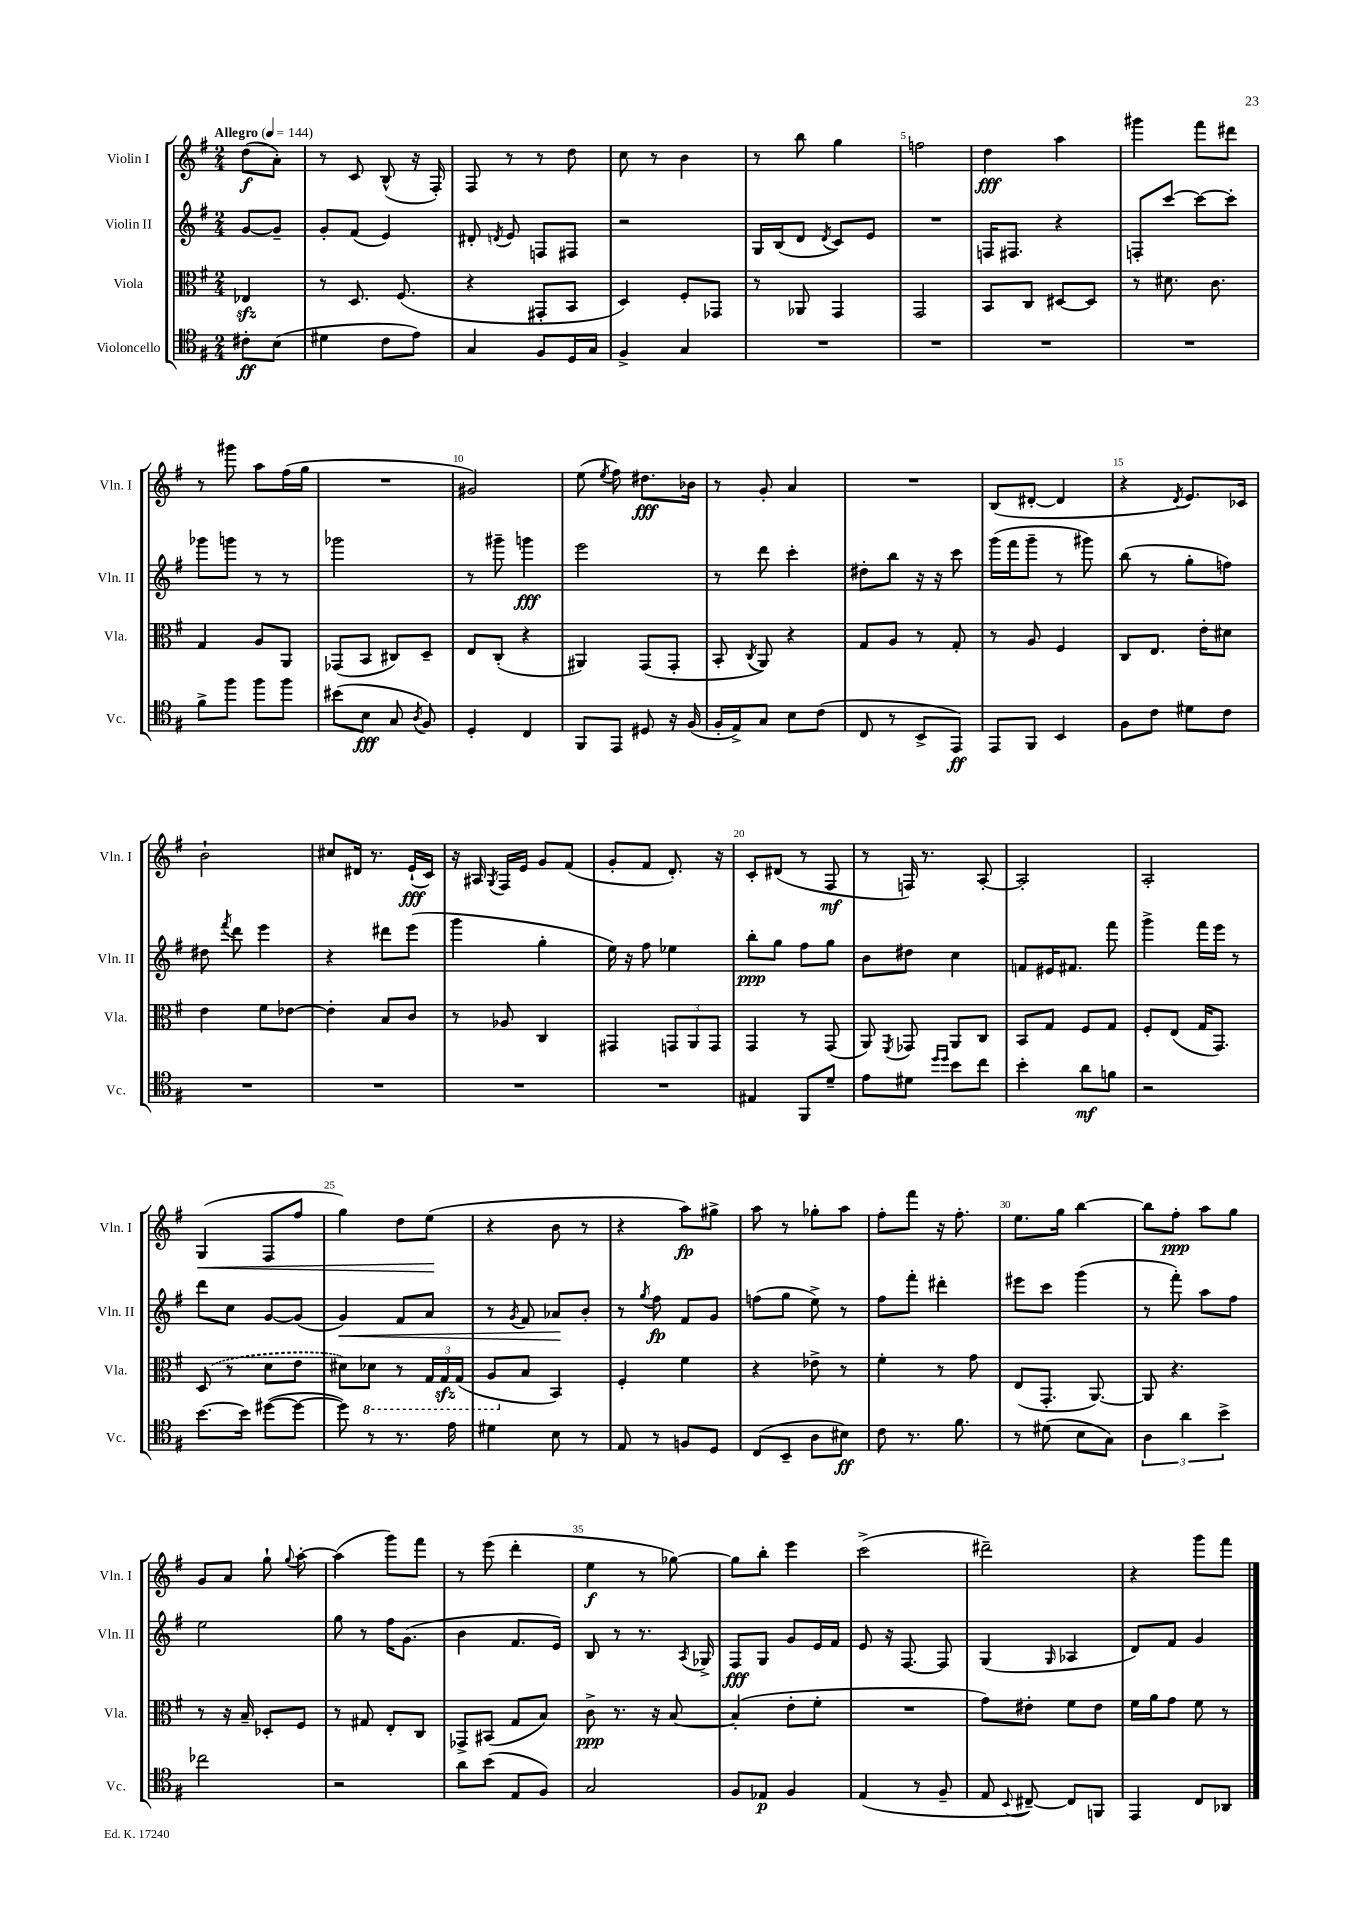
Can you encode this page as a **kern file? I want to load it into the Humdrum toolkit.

**kern	**dynam	**kern	**dynam	**kern	**dynam	**kern	**dynam
*part4	*part4	*part3	*part3	*part2	*part2	*part1	*part1
*staff4	*staff4	*staff3	*staff3	*staff2	*staff2	*staff1	*staff1
*I"Violoncello	*	*I"Viola	*	*I"Violin II	*	*I"Violin I	*
*I'Vc.	*	*I'Vla.	*	*I'Vln. II	*	*I'Vln. I	*
*clefC4	*	*clefC3	*	*clefG2	*	*clefG2	*
*k[f#]	*	*k[f#]	*	*k[f#]	*	*k[f#]	*
*M2/4	*	*M2/4	*	*M2/4	*	*M2/4	*
*MM144	*	*MM144	*	*MM144	*	*MM144	*
=	=	=	=	=	=	=	=
!	!	!	!	!	!	!LO:TX:a:B:t=Allegro	!
8c#X'\L	ff	4E-Xzz/	.	[8g/L	.	(8dd\L	f
(8B\J	.	.	.	8g~/J]	.	8a'\J)	.
=1	=1	=1	=1	=1	=1	=1	=1
4d#X\	.	8r	.	8g'/L	.	8r	.
.	.	8.D/	.	(8f#/J	.	8c/	.
8c\L	.	.	.	4e/)	.	(8B^^/	.
.	.	(8.F#/	.	.	.	.	.
8e\J)	.	.	.	.	.	16r	.
.	.	.	.	.	.	16F#'/)	.
=2	=2	=2	=2	=2	=2	=2	=2
4G/	.	4r	.	8d#X'/	.	8F#/	.
.	.	.	.	8qdn/	.	.	.
.	.	.	.	8e/	.	8r	.
8F#/L	.	8GG#X'/L	.	8Fn/L	.	8r	.
16D/L	.	8BB/J	.	8F#X/J	.	8dd\	.
16G/JJ	.	.	.	.	.	.	.
=3	=3	=3	=3	=3	=3	=3	=3
4F#^/	.	4D/)	.	2r	.	8cc\	.
.	.	.	.	.	.	8r	.
4G/	.	8F#'/L	.	.	.	4b\	.
.	.	8GG-X/J	.	.	.	.	.
=4	=4	=4	=4	=4	=4	=4	=4
2r	.	8r	.	16G/LL	.	8r	.
.	.	.	.	(16B/J	.	.	.
.	.	8AA-X/	.	8d/J	.	8bb\	.
.	.	.	.	8qd/	.	.	.
.	.	4GG/	.	8c/L)	.	4gg\	.
.	.	.	.	8e/J	.	.	.
=5	=5	=5	=5	=5	=5	=5	=5
2r	.	2GG/	.	2r	.	2ffn\	.
=6	=6	=6	=6	=6	=6	=6	=6
2r	.	8BB/L	.	16Fn/KL	.	4dd\	fff
.	.	.	.	8.F#X/J	.	.	.
.	.	8C/J	.	.	.	.	.
.	.	[8D#X/L	.	4r	.	4aa\	.
.	.	8D#/J]	.	.	.	.	.
=7	=7	=7	=7	=7	=7	=7	=7
2r	.	8r	.	8Fn'/L	.	4ggg#X\	.
.	.	8.d#X\	.	[8ccc/J	.	.	.
.	.	.	.	8ccc\L_	.	8fff#\L	.
.	.	8.c\	.	.	.	.	.
.	.	.	.	8ccc'\J]	.	8ddd#X\J	.
!!LO:LB:g=z
=8	=8	=8	=8	=8	=8	=8	=8
8f#^\L	.	4G/	.	8ggg-X\L	.	8r	.
8ff#\J	.	.	.	8gggn\J	.	8ggg#X\	.
8ff#\L	.	8A/L	.	8r	.	8aa\L	.
8ff#\J	.	8AA/J	.	8r	.	(16ff#\L	.
.	.	.	.	.	.	16gg\JJ	.
=9	=9	=9	=9	=9	=9	=9	=9
(8b#X\L	.	(8GG-X/L	.	2ggg-X\	.	2r	.
8B\J	fff	8BB/J	.	.	.	.	.
8G/	.	8C#X/L)	.	.	.	.	.
8qA/	.	.	.	.	.	.	.
8F#/)	.	8D~/J	.	.	.	.	.
=10	=10	=10	=10	=10	=10	=10	=10
4D'/	.	8E/L	.	8r	.	2g#X/)	.
.	.	(8C'/J	.	8ggg#X~\	.	.	.
4C/	.	4r	.	4gggn\	fff	.	.
=11	=11	=11	=11	=11	=11	=11	=11
8FF#/L	.	4AA#X/)	.	2eee\	.	(8ee\	.
.	.	.	.	.	.	8qee/	.
8EE/J	.	.	.	.	.	8ff#\)	.
8D#X/	.	(8GG/L	.	.	.	8.dd#X\L	fff
16r	.	8GG'/J	.	.	.	.	.
(16F#/	.	.	.	.	.	16b-X\Jk	.
=12	=12	=12	=12	=12	=12	=12	=12
16F#'/LL	.	8BB'/	.	8r	.	8r	.
16E^/J)	.	.	.	.	.	.	.
.	.	8qC/	.	.	.	.	.
8G/J	.	8AA/)	.	8ddd\	.	8g'/	.
8B\L	.	4r	.	4ccc'\	.	4a/	.
(8c\J	.	.	.	.	.	.	.
=13	=13	=13	=13	=13	=13	=13	=13
8C/	.	8G/L	.	8dd#X'\L	.	2r	.
8r	.	8A/J	.	8bb\J	.	.	.
8BB^/L	.	8r	.	16r	.	.	.
.	.	.	.	16r	.	.	.
8EE/J)	ff	8G'/	.	8ccc\	.	.	.
=14	=14	=14	=14	=14	=14	=14	=14
8EE/L	.	8r	.	(16ggg\LL	.	(8B/L	.
.	.	.	.	16fff#\J	.	.	.
8FF#/J	.	8A/	.	8ggg~\J	.	[8d#X'/J	.
4BB/	.	4F#/	.	8r	.	4d#/]	.
.	.	.	.	8ggg#X\)	.	.	.
=15	=15	=15	=15	=15	=15	=15	=15
8F#\L	.	8C/L	.	(8bb\	.	4r	.
8c\J	.	8.E/J	.	8r	.	.	.
.	.	.	.	.	.	8qd/	.
8d#X\L	.	.	.	8gg'\L	.	8.e/L)	.
.	.	16e'\KL	.	.	.	.	.
8c\J	.	8d#X\J	.	8ffn\J)	.	.	.
.	.	.	.	.	.	16c-X/Jk	.
!!LO:LB:g=z
=16	=16	=16	=16	=16	=16	=16	=16
2r	.	4e\	.	8dd#X\	.	2b`\	.
.	.	.	.	8qfff#/	.	.	.
.	.	.	.	8ddd\	.	.	.
.	.	8f#\L	.	4eee\	.	.	.
.	.	[8e-X\J	.	.	.	.	.
=17	=17	=17	=17	=17	=17	=17	=17
2r	.	4e-'\]	.	4r	.	8cc#X/L	.
.	.	.	.	.	.	16d#X/Jk	.
.	.	.	.	.	.	8.r	.
.	.	8B/L	.	8ddd#X\L	.	.	.
.	.	8c/J	.	(8eee\J	.	(16e`/LL	fff
.	.	.	.	.	.	16c/JJ)	.
=18	=18	=18	=18	=18	=18	=18	=18
2r	.	8r	.	4ggg\	.	16r	.
.	.	.	.	.	.	16A#X/	.
.	.	.	.	.	.	8qG/	.
.	.	8A-X/	.	.	.	16F#/LL	.
.	.	.	.	.	.	16e/JJ	.
.	.	4C/	.	4gg'\	.	8g/L	.
.	.	.	.	.	.	(8f#/J	.
=19	=19	=19	=19	=19	=19	=19	=19
2r	.	4GG#X/	.	16ee\)	.	8g'/L	.
.	.	.	.	16r	.	.	.
.	.	.	.	8ff#\	.	8f#/J	.
.	.	12GGn/L	.	4ee-X\	.	8.d'/)	.
.	.	12AA/	.	.	.	.	.
.	.	12GG/J	.	.	.	.	.
.	.	.	.	.	.	16r	.
=20	=20	=20	=20	=20	=20	=20	=20
4E#X/	.	4GG/	.	8bb'\L	ppp	8c'/L	.
.	.	.	.	8gg\J	.	(8d#X/J	.
8FF#/L	.	8r	.	8ff#\L	.	8r	.
8d~/J	.	(8GG/	.	8gg\J	.	8F#/	mf
=21	=21	=21	=21	=21	=21	=21	=21
8e\L	.	8AA/)	.	8b\L	.	8r	.
.	.	8qFF#/	.	.	.	.	.
8d#X\J	.	8GG-X/	.	8dd#X\J	.	16Fn/)	.
.	.	.	.	.	.	8.r	.
16qqdd/LL	.	.	.	.	.	.	.
16qqdd/JJ	.	.	.	.	.	.	.
8b\L	.	8AA/L	.	4cc\	.	.	.
8cc\J	.	8C/J	.	.	.	[8A'/	.
=22	=22	=22	=22	=22	=22	=22	=22
4b'\	.	8BB/L	.	8fn/L	.	2A'/]	.
.	.	8G/J	.	16e#X/K	.	.	.
.	.	.	.	8.f#X/J	.	.	.
8a\L	mf	8F#/L	.	.	.	.	.
8fn\J	.	8G/J	.	8fff#\	.	.	.
=23	=23	=23	=23	=23	=23	=23	=23
2r	.	8F#'/L	.	4ggg^\	.	2A'/	.
.	.	(8E/J	.	.	.	.	.
.	.	16G/KL	.	16fff#\LL	.	.	.
.	.	8.GG/J)	.	16eee\JJ	.	.	.
.	.	.	.	8r	.	.	.
!!LO:LB:g=z
=24	=24	=24	=24	=24	=24	=24	=24
!	!	!	!	!	!	!	!LO:HP:b
[8.b\L	.	(8D/	.	8ddd\L	.	(4G/	<
.	.	8r	.	8cc\J	.	.	.
16b\Jk]	.	.	.	.	.	.	.
([8dd#X\L	.	8d\L	.	[8g/L	.	8F#/L	.
8dd#\J_	.	8e\J	.	(8g/J]	.	8ff#/J	.
=25	=25	=25	=25	=25	=25	=25	=25
!	!	!	!	!	!LO:HP:b	!	!
8dd#\])	.	8d#X\L)	.	4g/)	<	4gg\)	.
*	*	*8ba	*	*	*	*	*
8r	.	8D-X\J	.	.	.	.	.
8.r	.	8r	.	8f#/L	.	8dd\L	.
.	.	24GG/LL	.	8a/J	.	(8ee\J	.
.	.	24GGzz/	.	.	.	.	.
16e\	.	.	.	.	.	.	.
.	.	(24GG/JJ	.	.	.	.	.
.	.	.	.	.	.	.	[
=26	=26	=26	=26	=26	=26	=26	=26
4d#X\	.	8AA/L	.	8r	.	4r	.
.	.	.	.	8qg/	.	.	.
*	*	*X8ba	*	*	*	*	*
.	.	8B/J	.	8f#/	.	.	.
8B\	.	4BB/)	.	8a-X/L	.	8b\	.
8r	.	.	.	8b'/J	[	8r	.
=27	=27	=27	=27	=27	=27	=27	=27
8E/	.	4F#'/	.	8r	.	4r	.
.	.	.	.	8qgg/	.	.	.
8r	.	.	.	8ff#\	fp	.	.
8Fn/L	.	4f#\	.	8f#/L	.	8aa\L)	fp
8D/J	.	.	.	8g/J	.	8gg#X^\J	.
=28	=28	=28	=28	=28	=28	=28	=28
(8C/L	.	4r	.	(8ffn\L	.	8aa\	.
8BB~/J	.	.	.	8gg\J	.	8r	.
8A\L	.	8e-X^\	.	8ee^\)	.	8gg-X'\L	.
8B#X\J)	ff	8r	.	8r	.	8aa\J	.
=29	=29	=29	=29	=29	=29	=29	=29
8c\	.	4f#'\	.	8ff#\L	.	8ff#'\L	.
8.r	.	.	.	8fff#'\J	.	8fff#\J	.
.	.	8r	.	4ddd#X'\	.	16r	.
8.f#\	.	.	.	.	.	8.ff#'\	.
.	.	8g\	.	.	.	.	.
=30	=30	=30	=30	=30	=30	=30	=30
8r	.	(8E/L	.	8eee#X\L	.	8.ee\L	.
(8d#X\	.	8.GG'/J	.	8ccc\J	.	.	.
.	.	.	.	.	.	16gg\Jk	.
8B\L	.	.	.	(4ggg\	.	[4bb\	.
.	.	[8.AA/)	.	.	.	.	.
8G\J)	.	.	.	.	.	.	.
=31	=31	=31	=31	=31	=31	=31	=31
6A\	.	8AA/]	.	8r	.	8bb\L]	.
.	.	4.r	.	8fff#'\)	.	8ff#'\J	ppp
6a\	.	.	.	.	.	.	.
.	.	.	.	8aa\L	.	8aa\L	.
6b^\	.	.	.	.	.	.	.
.	.	.	.	8ff#\J	.	8gg\J	.
!!LO:LB:g=z
=32	=32	=32	=32	=32	=32	=32	=32
2cc-X\	.	8r	.	2ee\	.	8g/L	.
.	.	16r	.	.	.	8a/J	.
.	.	16B~/	.	.	.	.	.
.	.	8D-X'/L	.	.	.	8gg`\	.
.	.	.	.	.	.	8qqgg/	.
.	.	8F#/J	.	.	.	[8aa'\	.
=33	=33	=33	=33	=33	=33	=33	=33
2r	.	8r	.	8gg\	.	(4aa\]	.
.	.	8G#X/	.	8r	.	.	.
.	.	8E'/L	.	16ff#\KL	.	8ggg\L)	.
.	.	.	.	(8.g\J	.	.	.
.	.	8C/J	.	.	.	8fff#\J	.
=34	=34	=34	=34	=34	=34	=34	=34
8a\L	.	8GG-X^/L	.	4b\	.	8r	.
(8b\J	.	(8BB#X/J	.	.	.	(8eee\	.
8E/L	.	8G/L	.	8.f#/L	.	4ddd'\	.
8F#/J)	.	8B/J)	.	.	.	.	.
.	.	.	.	16e/Jk)	.	.	.
=35	=35	=35	=35	=35	=35	=35	=35
2G/	.	8c^\	ppp	8B/	.	4ee\	f
.	.	8.r	.	8r	.	.	.
.	.	.	.	8.r	.	8r	.
.	.	16r	.	.	.	.	.
.	.	[8B/	.	.	.	[8gg-X\)	.
.	.	.	.	8qA/	.	.	.
.	.	.	.	16G-X^/	.	.	.
=36	=36	=36	=36	=36	=36	=36	=36
8F#/L	.	(4B'/]	.	8F#/L	fff	8gg-\L]	.
8E-X/J	p	.	.	8G/J	.	8bb'\J	.
4F#/	.	8e'\L	.	8g/L	.	4eee\	.
.	.	8f#'\J	.	16e/L	.	.	.
.	.	.	.	16f#/JJ	.	.	.
=37	=37	=37	=37	=37	=37	=37	=37
(4E/	.	2r	.	8e/	.	(2ccc^\	.
.	.	.	.	16r	.	.	.
.	.	.	.	[8.F#/	.	.	.
8r	.	.	.	.	.	.	.
8F#~/	.	.	.	8F#/]	.	.	.
=38	=38	=38	=38	=38	=38	=38	=38
8E/	.	8g\L)	.	(4G/	.	2ddd#X~\)	.
8qqBB/	.	.	.	.	.	.	.
[8C#X~/)	.	8e#X'\J	.	.	.	.	.
.	.	.	.	16qqG/	.	.	.
8C#/L]	.	8f#\L	.	4A-X/	.	.	.
8FFn/J	.	8e#\J	.	.	.	.	.
=39	=39	=39	=39	=39	=39	=39	=39
4EE/	.	16f#\LL	.	8d/L)	.	4r	.
.	.	16a\J	.	.	.	.	.
.	.	8g\J	.	8f#/J	.	.	.
8C/L	.	8f#\	.	4g/	.	8ggg\L	.
8AA-X/J	.	8r	.	.	.	8fff#\J	.
==	==	==	==	==	==	==	==
*-	*-	*-	*-	*-	*-	*-	*-
